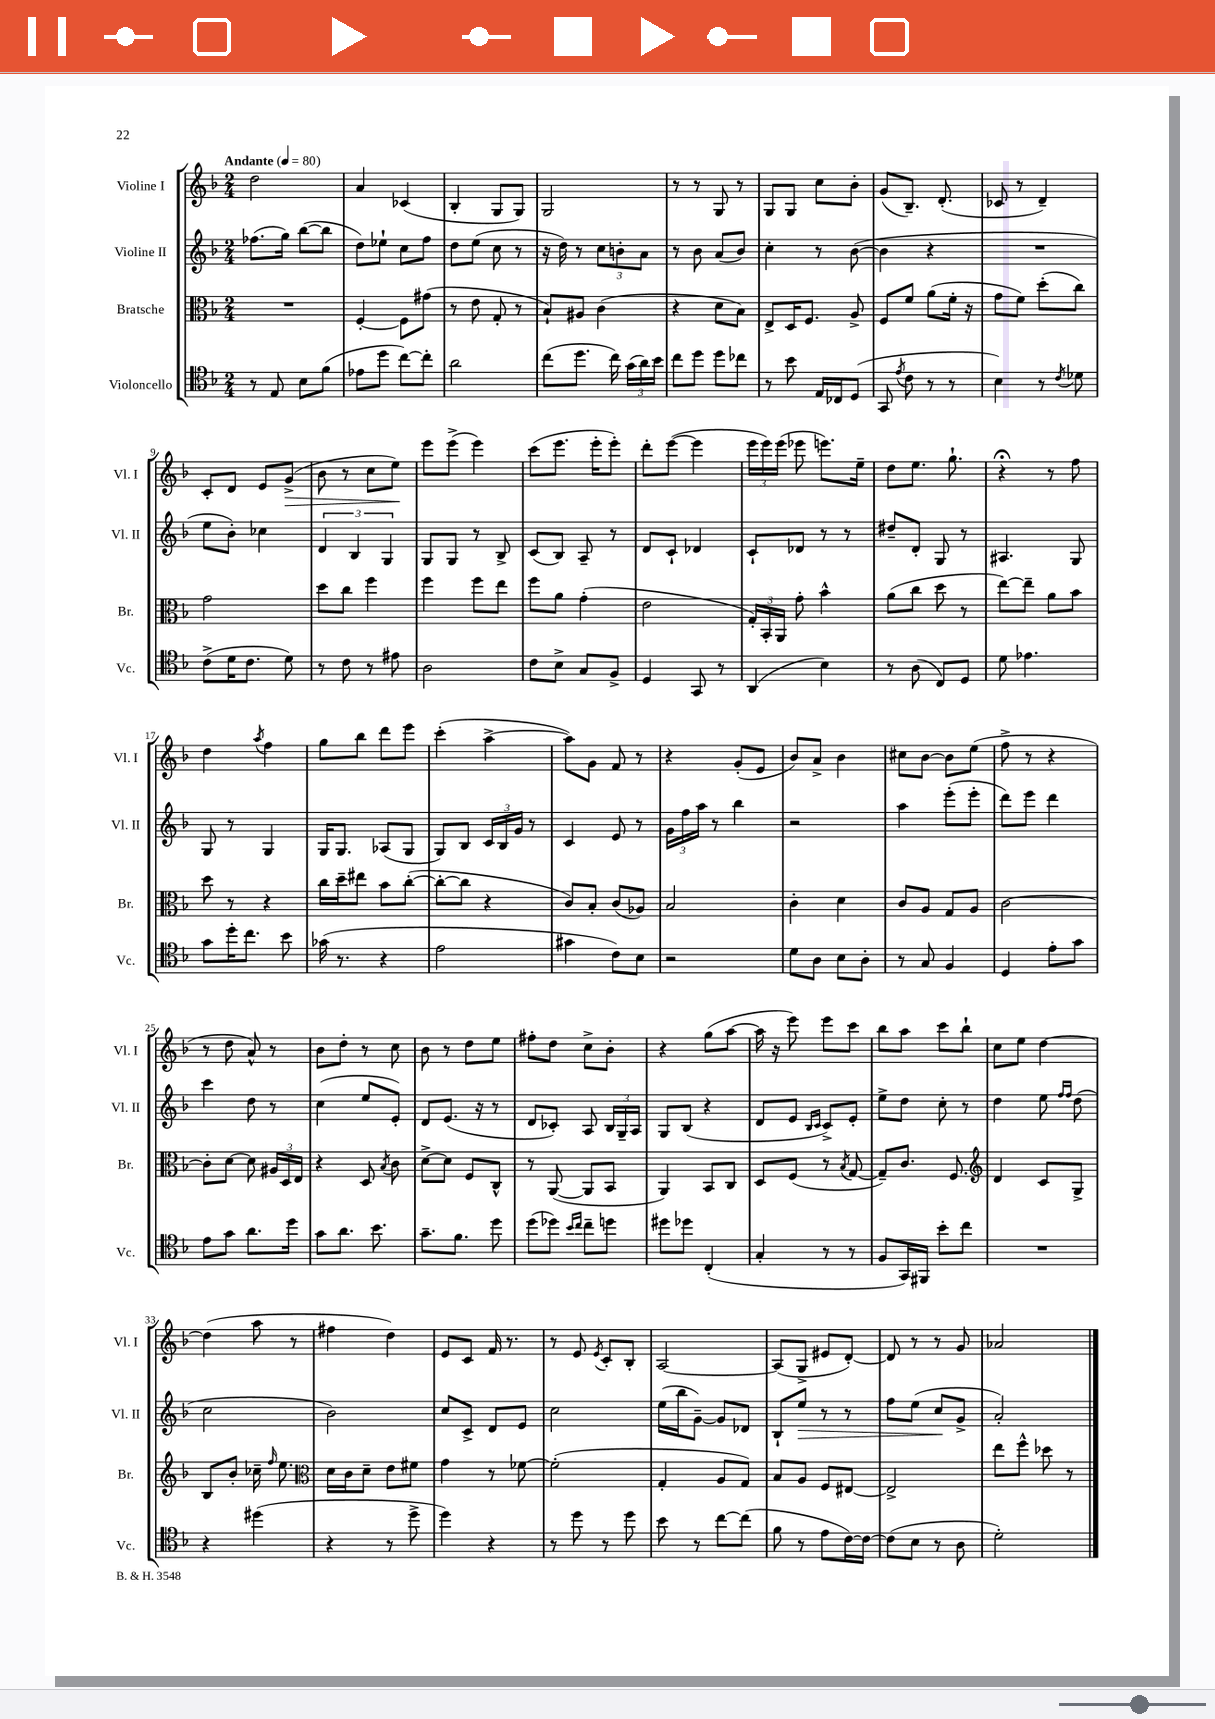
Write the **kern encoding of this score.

**kern	**kern	**kern	**kern
*staff4	*staff3	*staff2	*staff1
*clefC4	*clefC3	*clefG2	*clefG2
*k[b-]	*k[b-]	*k[b-]	*k[b-]
*M2/4	*M2/4	*M2/4	*M2/4
*MM80	*MM80	*MM80	*MM80
8r	2r	(8.ff-\L	2dd\
8E/	.	.	.
.	.	16gg\Jk)	.
8B-\L	.	([8bb-\L	.
(8f\J	.	8bb-\]J	.
=	=	=	=
8e-\L	[4F'/	8dd\L)	4a/
8dd\J	.	8ee-`\J	.
[8cc\L)	8F\]L	8cc\L	(4c-/
8cc'\]J	(8g#\J	8ff\J	.
=	=	=	=
2a\	8r	8dd\L	4B-'/
.	8e\	(8ee\J	.
.	8G'/	8cc\	8G/L
.	8r	8r	8G/J)
=	=	=	=
(8cc\L	8B-`/L)	16r	2G/
.	.	16dd\)	.
8.dd\J	8A#/J	8r	.
.	(4c\	12cc\L	.
16cc\)	.	.	.
.	.	12b'\	.
(24g\LL	.	.	.
24a\)	.	12a\J	.
24b-\JJ	.	.	.
=	=	=	=
8cc\L	4r	8r	8r
8dd\J	.	8b-\	8r
8dd\L	8d\L	(8a/L	8G/
8cc-\J	8B-\J)	8b-/J)	8r
=	=	=	=
8r	8E^/L	4cc'\	8G/L
8b-\	16D/K	.	8G/J
.	8.F/J	.	.
16E/LL	.	8r	8cc\L
16C-/J	.	.	.
(8D/J	8A^/	([8b-\	8b-'\J
=	=	=	=
8GG/	8F/L	4b-\]	(8g/L
8qe/	.	.	.
8c\	8f/J	.	8.B-~/J)
8r	(8a\L	4r	.
.	.	.	(8.d'/
8r	16f'\Jk	.	.
.	16r	.	.
=	=	=	=
4B-\)	8g\L	2r	8c-/
.	8f\J)	.	8r
8r	(8dd'\L	.	4d~/)
8qc/	.	.	.
8d-\	8cc\J)	.	.
=	=	=	=
(8c^\L	2g\	8ee\L	8c'/L
16d\K	.	8b-'\J)	8d/J
8.c\J	.	.	.
.	.	4cc-\	8e/L
8d\)	.	.	(8g^/J
=	=	=	=
8r	8dd\L	6d/	8b-\
8c\	8cc\J	.	8r
.	.	6B-/	.
8r	4ff\	.	8cc\L
.	.	6G/	.
8e#\	.	.	8ee\J)
=	=	=	=
2A\	4ff\	8G/L	8eee\L
.	.	8G/J	(8eee^\J
.	8ff\L	8r	4eee\)
.	8ee\J	8B-^/	.
=	=	=	=
8c\L	8ff\L	(8c/L	(8ccc\L
8B-^\J	8a\J	8B-/J)	8.eee\J
8G/L	(4g'\	8A~/	.
.	.	.	16eee'\LK
8F^/J	.	8r	8eee'\J)
=	=	=	=
4D/	2e\	8d/L	8ddd'\L
.	.	8c`/J	([8eee\J
8GG/	.	4d-/	4eee\]
8r	.	.	.
=	=	=	=
(4AA/	24G'/LL)	8c`/L	24eee\LL
.	24BB-'/	.	24eee\)
.	24AA/JJ	.	(24eee\JJ
.	8g'\	8d-/J	8eee-\
4B-\)	4b-^^\	8r	8.eee\L)
.	.	8r	.
.	.	.	16ee~\Jk
=	=	=	=
8r	(8a\L	8dd#~/L	8dd\L
(8A\	8cc\J	8d'/J	8.ee\J
8C/L)	8dd\	8G/	.
.	.	.	8.gg`\
8D/J	8r	8r	.
=	=	=	=
8d\	[8ee\L)	4.A#/	4r;
4.e-\	8ee~\]J	.	.
.	8a\L	.	8r
.	8b-\J	8G/	8ff\
=	=	=	=
8g\L	8dd\	8G/	4dd\
16dd'\K	8r	8r	.
8.cc\J	.	.	.
.	.	.	8qaa/
.	4r	4G/	4ff\
8b-\	.	.	.
=	=	=	=
(16g-\	16cc\LL	16G/LK	8gg\L
8.r	16dd~\J	8.G/J	.
.	8ee#\J	.	8bb-\J
4r	8b-\L	(8A-/L	8ddd\L
.	([8cc'\J	8G/J	8eee\J
=	=	=	=
2e\	8cc'\_L	8G/L)	(4ccc'\
.	8cc\]J	8B-/J	.
.	4r	24c/LL	[4aa^\
.	.	24B-/	.
.	.	24g/JJ	.
.	.	8r	.
=	=	=	=
4g#\	8c/L)	4c/	8aa\]L)
.	8B-'/J	.	8g\J
8c\L)	(8c/L	8e/	8f/
8B-\J	8A-/J)	8r	8r
=	=	=	=
2r	2B-/	24g\LL	4r
.	.	24ff\	.
.	.	24aa\JJ	.
.	.	8r	.
.	.	4bb-\	(8g'/L
.	.	.	8e/J
=	=	=	=
8d\L	4c'\	2r	8b-/L)
8A\J	.	.	8a^/J
8B-\L	4d\	.	4b-\
8A'\J	.	.	.
=	=	=	=
8r	8c/L	4aa\	8cc#\L
8G/	8A/J	.	[8b-\J
4F/	8G/L	(8eee'\L	8b-\]L
.	8A/J	8eee'\J	(8ee\J
=	=	=	=
4D/	[2c\	8ddd\L)	8ff^\
.	.	8eee\J	8r
8e'\L	.	4ddd\	4r
8g\J	.	.	.
=	=	=	=
8e\L	8c'\]L	4ccc\	8r
8g\J	[8d\J	.	8dd\
8.a\L	8d\]	8dd\	8a^^/)
.	24A#/LL	8r	8r
.	24D/	.	.
16dd\Jk	.	.	.
.	24E/JJ	.	.
=	=	=	=
8g\L	4r	(4cc\	8b-\L
8.a\J	.	.	8dd'\J
.	8D/	8ee/L	8r
8.b-\	.	.	.
.	8qB-/	.	.
.	8c\	8e'/J)	8cc\
=	=	=	=
8.g~\L	[8d^\L	8d/L	8b-\
.	8d\]J	(8.e/J	8r
8.f\J	.	.	.
.	8F/L	.	8dd\L
.	.	16r	.
8dd\	8C^^/J	8r	8ee\J
=	=	=	=
(8dd\L	8r	8d/L	8ff#'\L
8dd-\J)	([8AA/	8c-'/J)	8dd\J
16qqb-/LL	.	.	.
16qqcc/JJ	.	.	.
8cc~\L	8AA/]L	8A/	8cc^\L
8dd\J	8BB-/J	24B-/LL	8b-'\J
.	.	24G~/	.
.	.	24A/JJ	.
=	=	=	=
8dd#\L	4AA/)	8G/L	4r
8dd-\J	.	(8B-/J	.
(4C'/	8BB-/L	4r	(8gg\L
.	8C/J	.	[8aa\J
=	=	=	=
4G'/	8D/L	8d/L	16aa\]
.	.	.	16r
.	(8F/J	8e/J	8eee\)
.	.	16qqB-/LL	.
.	.	16qqc/JJ	.
8r	8r	8c^/L)	8eee\L
.	8qB-/	.	.
8r	[8G/	8e'/J	8ccc\J
=	=	=	=
8F/L	8G~/]L)	8ee^\L	8bb-\L
16GG/L)	8.c/J	8dd\J	8aa\J
16FF#/JJ	.	.	.
8b-'\L	.	8cc'\	8ccc\L
.	8.F/	.	.
8cc\J	.	8r	8bb-`\J
=	=	=	=
*	*clefG2	*	*
2r	4d/	4dd\	8cc\L
.	.	.	8ee\J
.	8c/L	8ee\	[4dd\
.	.	16qqff/LL	.
.	.	16qqff/JJ	.
.	8G^/J	(8dd\	.
=	=	=	=
4r	8B-/L	2cc\	(4dd\]
.	8b-'/J	.	.
(4dd#\	16cc-~\	.	8aa\
.	16qqff/	.	.
.	8.ee\	.	.
.	.	.	8r
=	=	=	=
*	*clefC3	*	*
4r	16d\LL	2b-\)	4ff#\
.	16c\J	.	.
.	8d~\J	.	.
8r	8e\L	.	4dd\)
8dd^\	8f#\J	.	.
=	=	=	=
4dd\)	4g\	8cc/L	8e/L
.	.	8c^/J	8c/J
4r	8r	8d/L	16f/
.	.	.	8.r
.	[8f-\	8e/J	.
=	=	=	=
8r	(2f-'\]	2cc\	8r
8dd\	.	.	8e/
.	.	.	8qe/
8r	.	.	8c'/L
8dd\	.	.	8B-'/J
=	=	=	=
8b-\	4G'/	(16ee\LL	[2A/
.	.	16bb-\J	.
8r	.	[8g~\J)	.
[8cc\L	8A/L	8g/]L	.
(8cc\]J	8G/J)	8d-/J	.
=	=	=	=
8f\	8B-/L	8B-`/L	(8A/]L
8r	8A/J	8ee/J	8G^/J
8e\L	8F/L	8r	8e#/L
[16c\L)	[8E#/J	8r	[8d'/J)
16c\_JJ	.	.	.
=	=	=	=
(8c\]L	2E#^/]	8ff\L	8d/]
8B-\J	.	(8ee\J	8r
8r	.	8cc/L	8r
8A\	.	8g^/J	8g/
=	=	=	=
2d'\)	8ee\L	2a'/)	2a-/
.	8ff^^\J	.	.
.	8dd-\	.	.
.	8r	.	.
==	==	==	==
*-	*-	*-	*-
